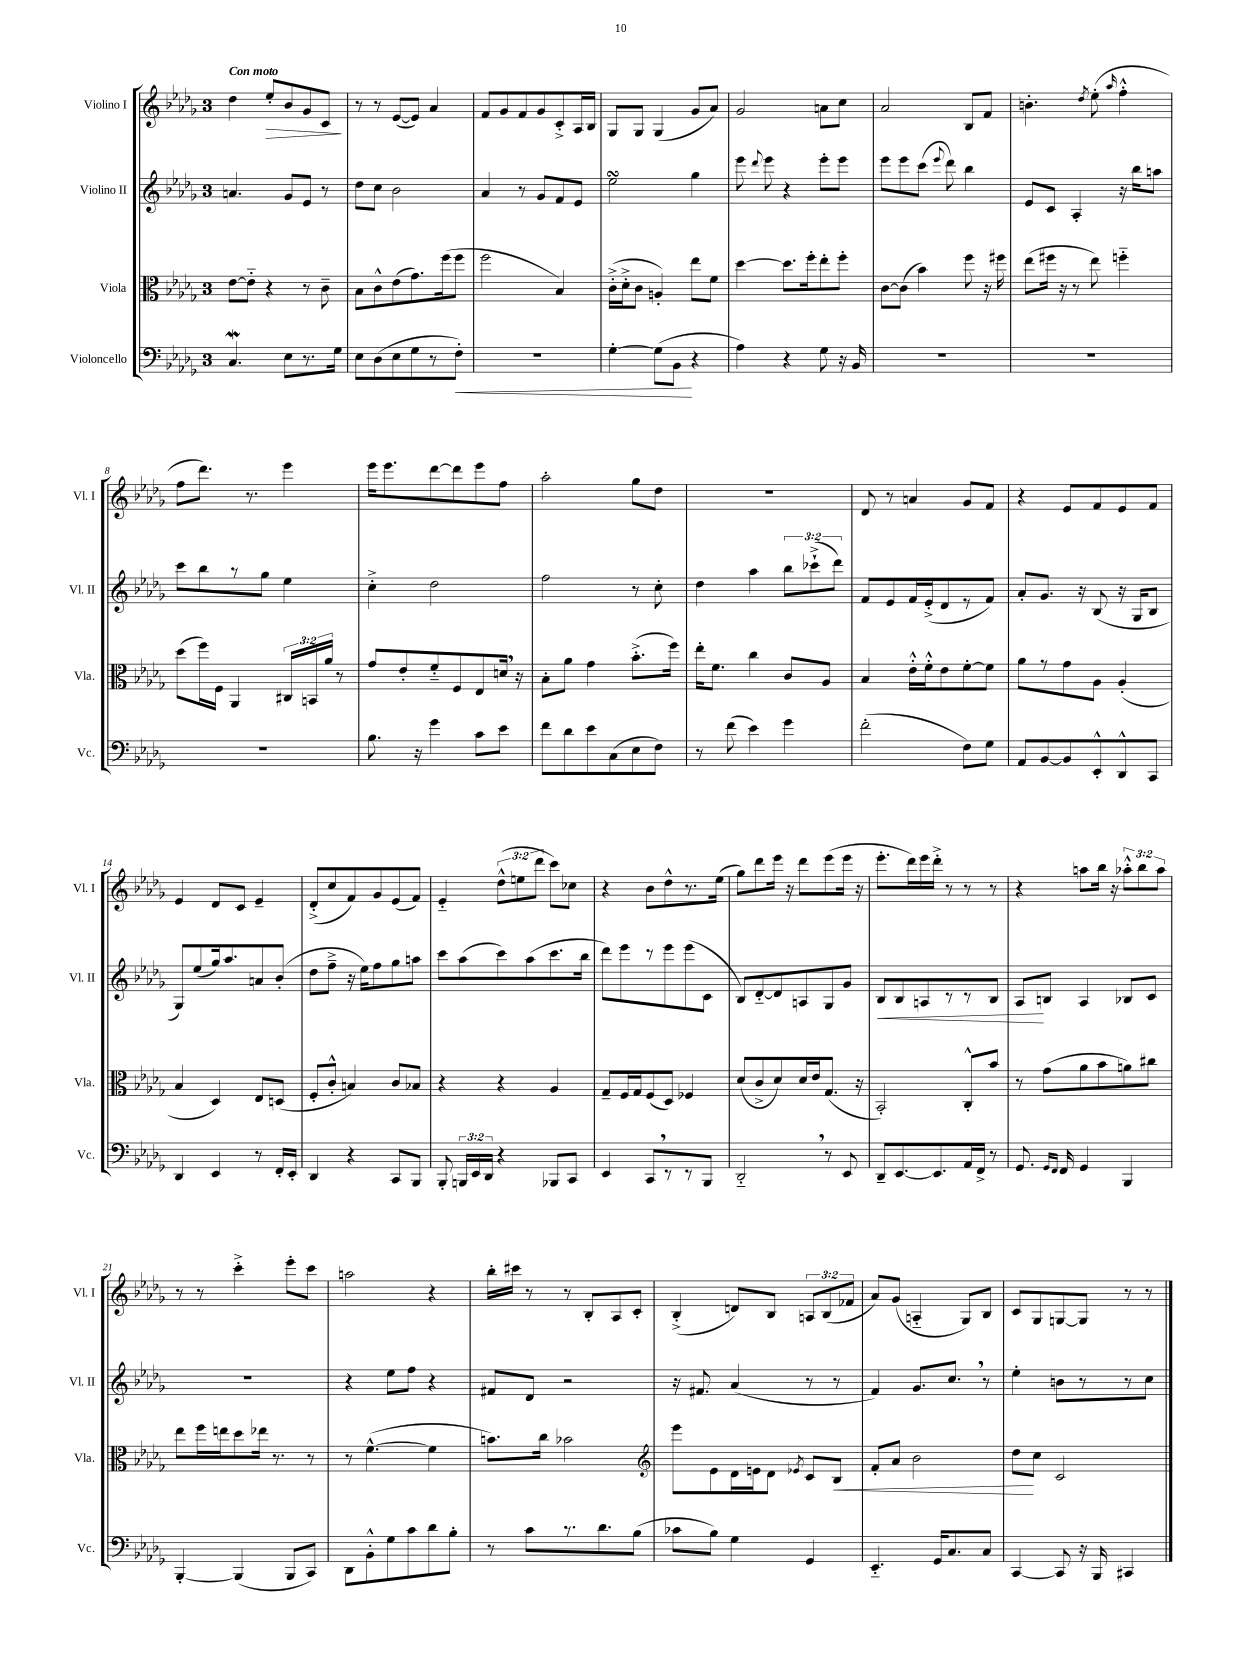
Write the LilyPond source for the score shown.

<<
\new StaffGroup <<
\new Staff = "s0" \with { instrumentName = "Violino I" shortInstrumentName = "Vl. I" } {
    \clef treble \key des \major \once \override Staff.TimeSignature.style = #'single-digit \time 3/4 \override Staff.TupletNumber.text = #tuplet-number::calc-fraction-text \tempo "Con moto"
    \autoBeamOff des''4 ees''8[-.\> bes'8 ges'8 c'8]\! |
    r8 r8 ees'8[~( ees'8]) aes'4 |
    f'8[ ges'8 f'8 ges'8 c'8-.-> aes16 bes16] |
    ges8[ ges8] ges4( ges'8[ aes'8]) |
    ges'2 a'8[ c''8] |
    aes'2 bes8[ f'8] |
    b'4.-. \acciaccatura { des''8 } ees''8-.( \grace { aes''16 } f''4-.-^ |
    f''8[ des'''8.]) r8. ees'''4 |
    ees'''16[ ees'''8. des'''8~ des'''8 ees'''8 f''8] |
    aes''2-. ges''8[ des''8] |
    R2. |
    des'8 r8 a'4 ges'8[ f'8] |
    r4 ees'8[ f'8 ees'8 f'8] |
    ees'4 des'8[ c'8] ees'4-- |
    des'8[-.->( c''8 f'8) ges'8 ees'8( f'8]) |
    ees'4-_ \tuplet 3/2 { des''8[-^( e''8 des'''8] } c'''8[) ces''8] |
    r4 bes'8[ des''8-^ r8. ees''16]( |
    ges''8[) des'''8 ees'''16] r16 des'''8[ ees'''8( ees'''16] r16 |
    ees'''8.[-. des'''16) ees'''16 des'''16]-.-> r8 r8 r8 |
    r4 a''8[ bes''16] r16 \tuplet 3/2 { aes''8[-.-^ bes''8 aes''8] } |
    r8 r8 c'''4-.-> ees'''8[-. c'''8] |
    a''2 r4 |
    bes''16[-. cis'''16] r8 r8 bes8[-. aes8 c'8]-. |
    bes4-.->( d'8[) bes8] \tuplet 3/2 { a8[ bes8( fes'8] } |
    aes'8[) ges'8]( a4-_ ges8[) bes8] |
    c'8[ ges8 g8~ g8] r8 r8 \bar "|." |
}
\new Staff = "s1" \with { instrumentName = "Violino II" shortInstrumentName = "Vl. II" } {
    \clef treble \key des \major \once \override Staff.TimeSignature.style = #'single-digit \time 3/4 \override Staff.TupletNumber.text = #tuplet-number::calc-fraction-text
    \autoBeamOff a'4. ges'8[ ees'8] r8 |
    des''8[ c''8] bes'2 |
    aes'4 r8 ges'8[ f'8 ees'8] |
    ees''2\turn ges''4 |
    ees'''8 \appoggiatura { des'''8 } ees'''8 r4 ees'''8[-. ees'''8] |
    ees'''8[ ees'''8 c'''8]( \appoggiatura { ees'''8 } des'''8) bes''4 |
    ees'8[ c'8] aes4-. r16 bes''16[ a''8] |
    c'''8[ bes''8 r8 ges''8] ees''4 |
    c''4-.-> des''2 |
    f''2 r8 c''8-. |
    des''4 aes''4 \tuplet 3/2 { bes''8[ ces'''8-!->( des'''8]) } |
    f'8[ ees'8 f'16 ees'16-.->( des'8 r8 f'8]) |
    aes'8[-. ges'8.] r16 bes8( r16 ges16[ bes8] |
    ges8[) ees''8( ges''16) aes''8. a'8 bes'8]-.( |
    des''8[ f''8]---> r16 ees''16[) f''8 ges''8 a''8] |
    c'''8[ aes''8( c'''8) aes''8( c'''8. bes''16] |
    des'''8[) ees'''8 r8 ees'''8 ees'''8( c'8] |
    bes8[) des'8~-_ des'8 a8 ges8 ges'8] |
    bes8[\< bes8 a8 r8 r8 bes8] |
    aes8[\! b8] aes4 bes8[ c'8] |
    R2. |
    r4 ees''8[ f''8] r4 |
    fis'8[ des'8] r2 |
    r16 fis'8. aes'4( r8 r8 |
    f'4) ges'8.[ c''8.] \breathe r8 |
    ees''4-. b'8[ r8 r8 c''8] \bar "|." |
}
\new Staff = "s2" \with { instrumentName = "Viola" shortInstrumentName = "Vla." } {
    \clef alto \key des \major \once \override Staff.TimeSignature.style = #'single-digit \time 3/4 \override Staff.TupletNumber.text = #tuplet-number::calc-fraction-text
    \autoBeamOff ees'8[~ ees'8]-_ r4 r8 c'8-- |
    bes8[ c'8-^ ees'8( ges'8.) f''16( f''8] |
    f''2 bes4) |
    c'16[-.->( des'16-.-> c'8] a4-.) ees''8[ f'8] |
    des''4~ des''8.[ f''16-. ees''8-. f''8]-. |
    c'8[~ c'8]( bes'4) f''8 r16 fis''16 |
    ees''8[( fis''16] r16 r8 ees''8) f''4-_ |
    des''8[( f''16) f16] aes,4 \tuplet 3/2 { cis16[ b,16 aes'16] } r8 |
    ges'8[ ees'8-. f'8-_ f8 ees8 d'16] \breathe r16 |
    bes8[-. aes'8] ges'4 bes'8.[-.->( f''16]) |
    ees''16[-. f'8.] c''4 c'8[ aes8] |
    bes4 ees'16[-.-^ f'16-.-^ ees'8 f'8~-. f'8] |
    aes'8[ r8 ges'8 aes8] aes4-.( |
    bes4 des4) ees8[ d8]( |
    f8[-. c'8]-.-^ b4) c'8[ bes8] |
    r4 r4 aes4 |
    ges8[-- f16 ges16 f8( des8]) fes4 |
    des'8[( c'8-> des'8) des'16 ees'16 ges8.]( r16 |
    bes,2-.) c8[-.-^ bes'8] |
    r8 ges'8[( aes'8 bes'8 a'8) cis''8] |
    ees''8[ f''16 e''16 des''8 ees''16] r8. r8 |
    r8 f'4.~-^( f'4 |
    b'8.[) c''16] bes'2 |
    \clef treble ees'''8[ ees'8 des'16 e'16 des'8] \acciaccatura { ees'8 } c'8[ bes8]\< |
    f'8[-. aes'8] bes'2 |
    des''8[\! c''8] c'2 \bar "|." |
}
\new Staff = "s3" \with { instrumentName = "Violoncello" shortInstrumentName = "Vc." } {
    \clef bass \key des \major \once \override Staff.TimeSignature.style = #'single-digit \time 3/4 \override Staff.TupletNumber.text = #tuplet-number::calc-fraction-text
    \autoBeamOff c4.\mordent ees8[ r8. ges16] |
    ees8[ des8( ees8 ges8 r8 f8]-.\<) |
    R2. |
    ges4~-. ges8[( bes,8]\! r4 |
    aes4) r4 ges8 r16 bes,16 |
    R2. |
    R2. |
    R2. |
    bes8. r16 ges'4 c'8[ ees'8] |
    f'8[ des'8 ees'8 c8( ees8 f8]) |
    r8 f'8( ees'4) ges'4 |
    f'2-.( f8[) ges8] |
    aes,8[ bes,8~ bes,8 ees,8-.-^ des,8-^ c,8] |
    des,4 ees,4 r8 f,16[-. ees,16]-. |
    des,4 r4 c,8[ bes,,8] |
    bes,,8-. \tuplet 3/2 { b,,16[ ees,16 des,16] } r4 bes,,8[ c,8] |
    ees,4 c,8[ \breathe r8 r8 bes,,8] |
    des,2-_ \breathe r8 ees,8 |
    des,8[-- ees,8.~ ees,8. aes,16 f,16]-> r8 |
    ges,8. \grace { ges,16[ f,16] } f,16 ges,4 bes,,4 |
    bes,,4~-. bes,,4( bes,,8[ c,8]) |
    des,8[ bes,8-.-^ ges8 c'8 des'8 bes8]-. |
    r8 c'8[ r8. des'8. bes8]( |
    ces'8[ bes8]) ges4 ges,4 |
    ees,4.-_ ges,16[ c8. c8] |
    c,4~ c,8 r16 bes,,16 cis,4 \bar "|." |
}
>>
>>
